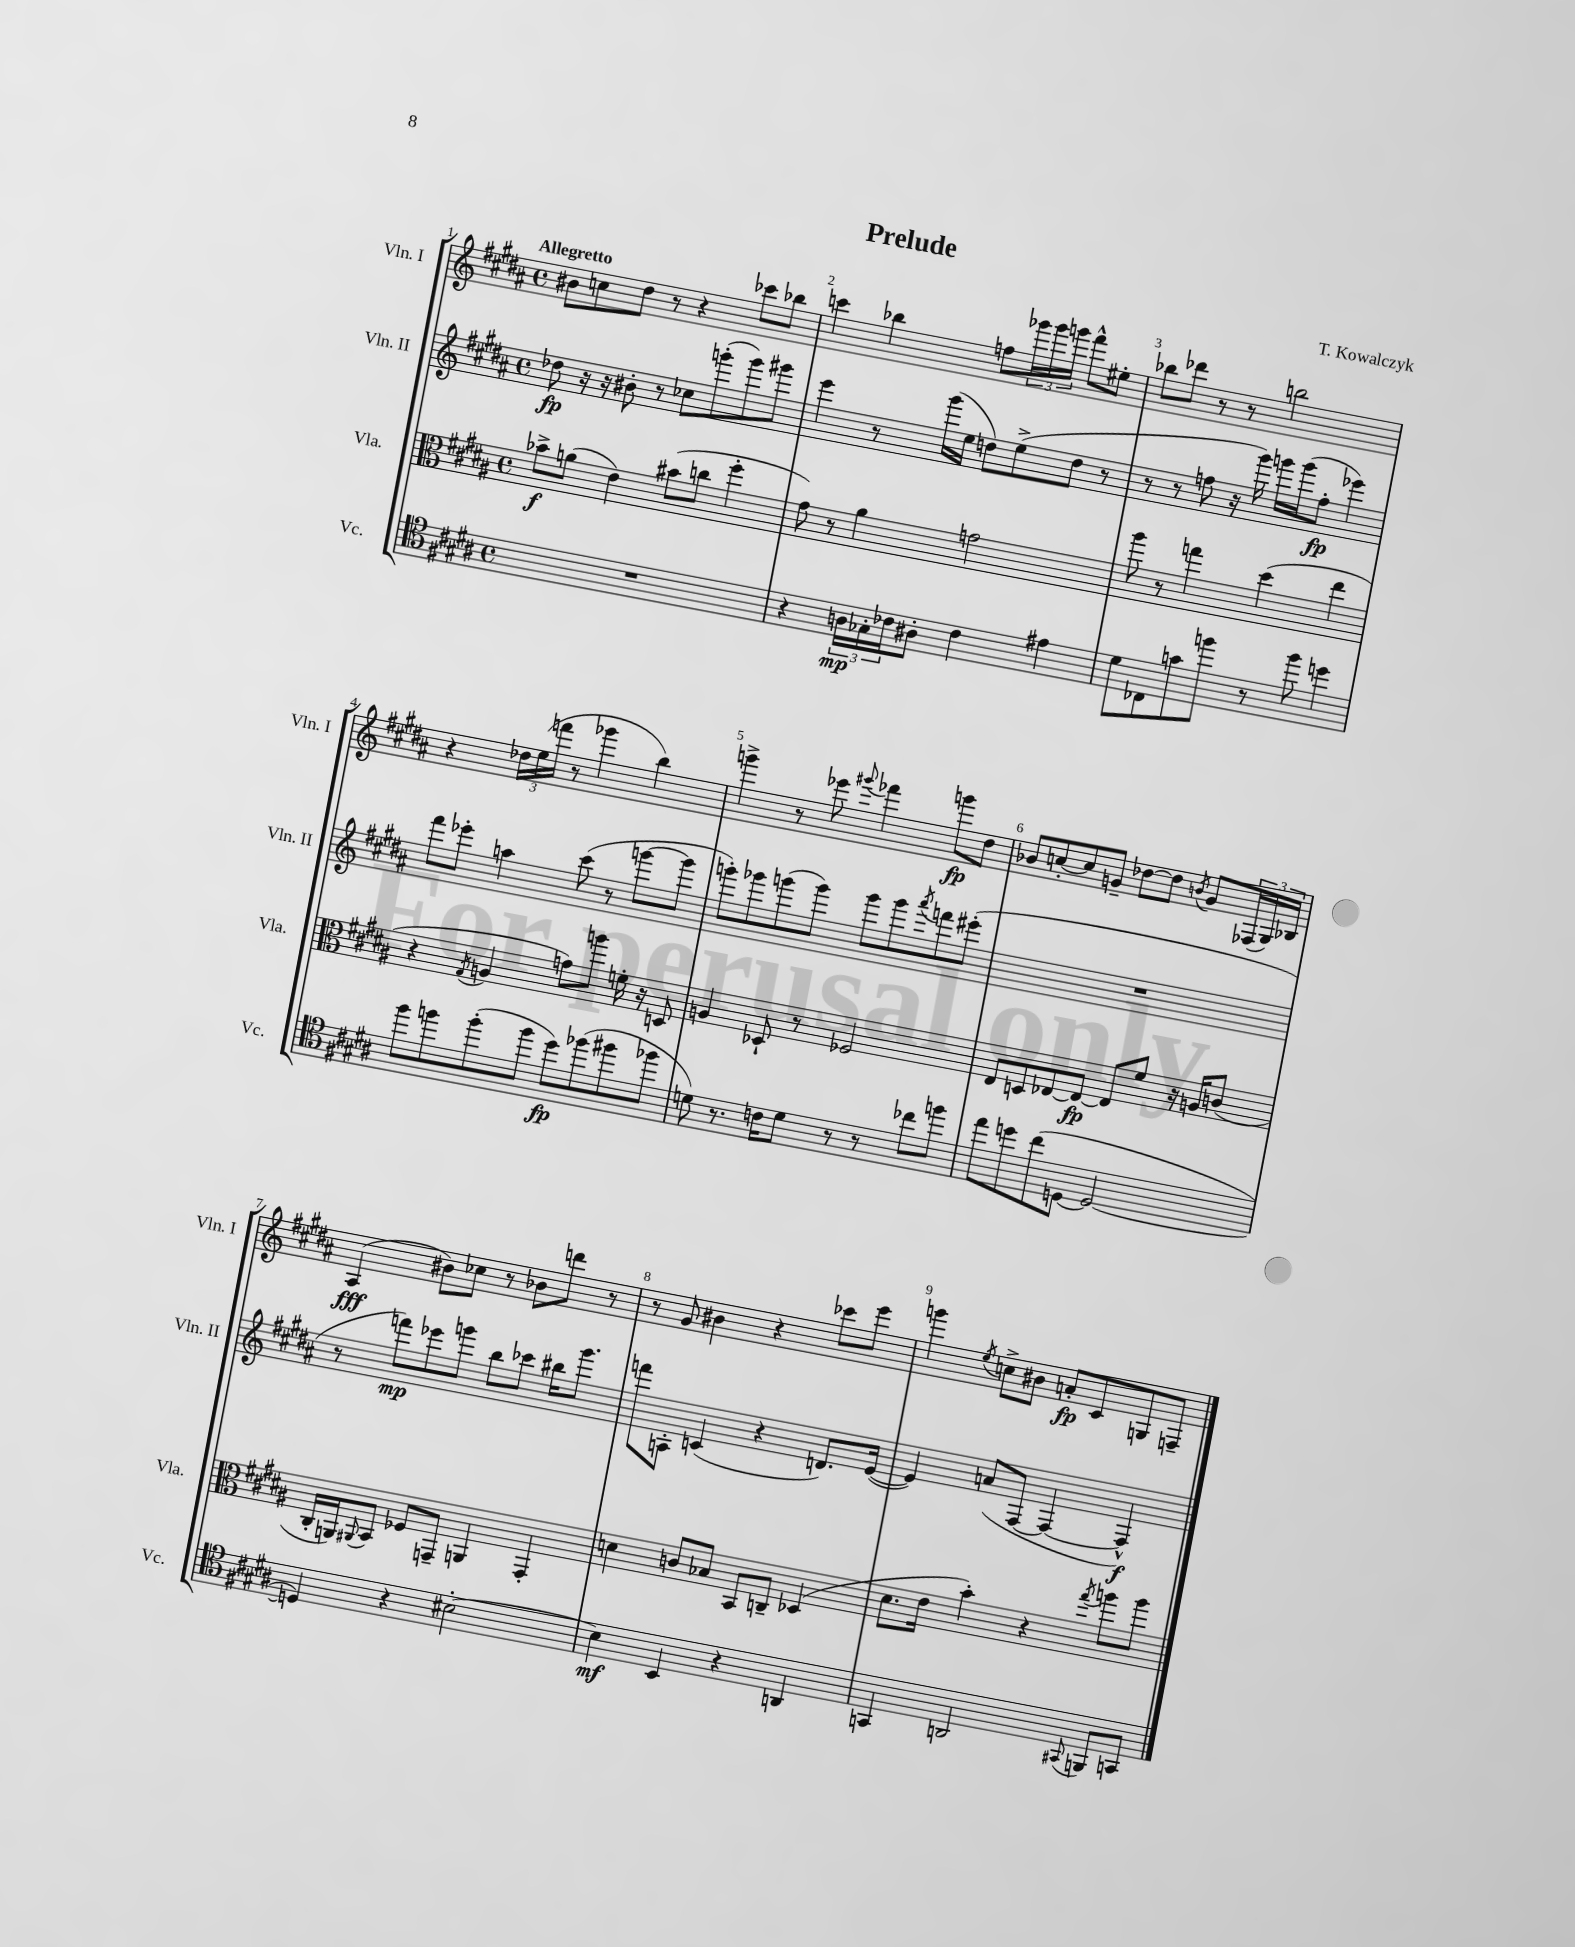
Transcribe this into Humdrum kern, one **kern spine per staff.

**kern	**dynam	**kern	**dynam	**kern	**dynam	**kern	**dynam
*part4	*part4	*part3	*part3	*part2	*part2	*part1	*part1
*staff4	*staff4	*staff3	*staff3	*staff2	*staff2	*staff1	*staff1
*I"Vc.	*	*I"Vla.	*	*I"Vln. II	*	*I"Vln. I	*
*I'Vc.	*	*I'Vla.	*	*I'Vln. II	*	*I'Vln. I	*
*clefC4	*	*clefC3	*	*clefG2	*	*clefG2	*
*k[f#c#g#d#a#]	*	*k[f#c#g#d#a#]	*	*k[f#c#g#d#a#]	*	*k[f#c#g#d#a#]	*
*M4/4	*	*M4/4	*	*M4/4	*	*M4/4	*
*met(c)	*	*met(c)	*	*met(c)	*	*met(c)	*
=1	=1	=1	=1	=1	=1	=1	=1
!	!	!	!	!	!	!LO:TX:a:B:t=Allegretto	!
1r	.	8b-X^\L	f	8dd-X\	fp	8b#X\L	.
.	.	(8an\J	.	16r	.	8ccn\	.
.	.	.	.	16r	.	.	.
.	.	4e\)	.	8b#X'\	.	8dd#\J	.
.	.	.	.	8r	.	8r	.
.	.	(8b#X\L	.	8cc-X\L	.	4r	.
.	.	8ccn\J	.	(8gggn'\	.	.	.
.	.	4ff#'\	.	8ggg\)	.	8ccc-X\L	.
.	.	.	.	8ggg#X\J	.	8bb-X\J	.
=2	=2	=2	=2	=2	=2	=2	=2
4r	.	8g#\)	.	4eee\	.	4cccn\	.
.	.	8r	.	.	.	.	.
24An\LL	mp	4a#\	.	8r	.	4bb-X\	.
24G-X'\	.	.	.	.	.	.	.
24c-X\J	.	.	.	.	.	.	.
8A#X'\J	.	.	.	(16ggg#\LL	.	.	.
.	.	.	.	16ee\JJ	.	.	.
4c-\	.	2gn\	.	8ddn\L)	.	8ffn\L	.
.	.	.	.	(8ee^\	.	24ggg-X\L	.
.	.	.	.	.	.	24ggg-\	.
.	.	.	.	.	.	24gggn\JJ	.
4e#X\	.	.	.	8dd\J	.	8fff#^^\L	.
.	.	.	.	8r	.	8ee#X'\J	.
=3	=3	=3	=3	=3	=3	=3	=3
8d#\L	.	8aa#\	.	8r	.	8bb-X\L	.
8C-X\	.	8r	.	8r	.	8ddd-X\J	.
8gn\	.	4ggn\	.	8ffn\	.	8r	.
8ffn\J	.	.	.	16r	.	8r	.
.	.	.	.	16ggg#\)	.	.	.
8r	.	(4dd#\	.	16gggn\LL	.	2bbn\	.
.	.	.	.	(16ggg\J	.	.	.
8ff\	.	.	.	8ff'\J	fp	.	.
4ddn\	.	4ee\	.	4eee-X\)	.	.	.
!!LO:LB:g=z
=4	=4	=4	=4	=4	=4	=4	=4
8ff#\L	.	4r	.	8fff#\L	.	4r	.
8ffn\	.	.	.	8eee-X'\J	.	.	.
.	.	8qG#/	.	.	.	.	.
(8ff'\	.	4An/	.	4aan\	.	24dd-X\LL	.
.	.	.	.	.	.	(24ee\	.
.	.	.	.	.	.	24fffn\JJ	.
8ff\J	.	.	.	.	.	8r	.
8dd#\L)	fp	8gn\L)	.	(8ccc#\	.	4ggg-X\	.
(8ff-X\	.	8aan\J	.	8r	.	.	.
8ff#X\	.	16fn'\	.	[8gggn\L	.	4bb\)	.
.	.	16r	.	.	.	.	.
8ff-X\J	.	8Dn/	.	8ggg\J]	.	.	.
=5	=5	=5	=5	=5	=5	=5	=5
8dn\)	.	4An/	.	8gggn'\L)	.	4gggn^\	.
8.r	.	.	.	8ggg-X\	.	.	.
.	.	8D-X`/	.	(8gggn\	.	8r	.
16cn\KL	.	.	.	.	.	.	.
8d\J	.	8r	.	8ggg\J)	.	8eee-X\	.
.	.	.	.	.	.	8qqggg#X/	.
8r	.	2F-X/	.	8ggg\L	.	4fff-X\	.
8r	.	.	.	8ggg\	.	.	.
.	.	.	.	8qaaa#/	.	.	.
8cc-X\L	.	.	.	8fffn\	.	8gggn\L	fp
8ffn\J	.	.	.	(8eee#X'\J	.	8dd#\J	.
=6	=6	=6	=6	=6	=6	=6	=6
8ee\L	.	8E/L	.	1r	.	8b-X/L	.
8ddn\	.	8Dn/	.	.	.	[8ccn'/	.
(8cc#\	.	[8E-X/	.	.	.	8cc/]	.
[8Dn\J	.	8E-/J_	fp	.	.	8gn~/J	.
2D/_	.	8E-/L]	.	.	.	[8dd-X\L	.
.	.	8f#/J	.	.	.	8dd-\J]	.
.	.	.	.	.	.	8qbn/	.
.	.	16r	.	.	.	8g/L	.
.	.	16An/KL	.	.	.	.	.
.	.	(8cn/J	.	.	.	(24F-X/L	.
.	.	.	.	.	.	24G#/)	.
.	.	.	.	.	.	24B-X/JJ	.
!!LO:LB:g=z
=7	=7	=7	=7	=7	=7	=7	=7
4Dn/])	.	16C#'/LL	.	8r	.	(4A#/	fff
.	.	16AAn/J)	.	.	.	.	.
.	.	8qqAA#X/	.	.	.	.	.
.	.	8BB/J	.	8fffn\L)	mp	.	.
4r	.	8F-X/L	.	8eee-X\	.	8b#X\L)	.
.	.	8GGn~/J	.	8gggn\J	.	8cc-X\J	.
[2B#X'\	.	4AAn/	.	8bb\L	.	8r	.
.	.	.	.	8ccc-X\J	.	8b-X\L	.
.	.	4GG'/	.	16bb#X\KL	.	8dddn\J	.
.	.	.	.	8.ggg\J	.	.	.
.	.	.	.	.	.	8r	.
=8	=8	=8	=8	=8	=8	=8	=8
4B#\]	mf	4dn\	.	8fffn\L	.	8r	.
.	.	.	.	8An'\J	.	8g#/	.
4BB/	.	8cn/L	.	(4cn/	.	4b#X\	.
.	.	8B-X/J	.	.	.	.	.
4r	.	8BB/L	.	4r	.	4r	.
.	.	8Cn~/J	.	.	.	.	.
4AAn/	.	(4D-X/	.	8.dn/L)	.	8ccc-X\L	.
.	.	.	.	.	.	8eee\J	.
.	.	.	.	([16e/Jk	.	.	.
=9	=9	=9	=9	=9	=9	=9	=9
4GGn/	.	8.d#\L	.	4e/])	.	4gggn\	.
.	.	16e\Jk	.	.	.	.	.
.	.	.	.	.	.	8qee/	.
2AAn/	.	4b'\)	.	(8an/L	.	8ccn^\L	.
.	.	.	.	[8F#/J	.	8b#X\J	.
.	.	4r	.	4F#/_	.	8an'/L	fp
.	.	.	.	.	.	8c#/	.
8qqGG#X/	.	8qgg#/	.	.	.	.	.
8FFn/L	.	8aan\L	.	4F#^^/])	f	8Gn/	.
8GGn/J	.	8aa\J	.	.	.	8Fn~/J	.
==	==	==	==	==	==	==	==
*-	*-	*-	*-	*-	*-	*-	*-
